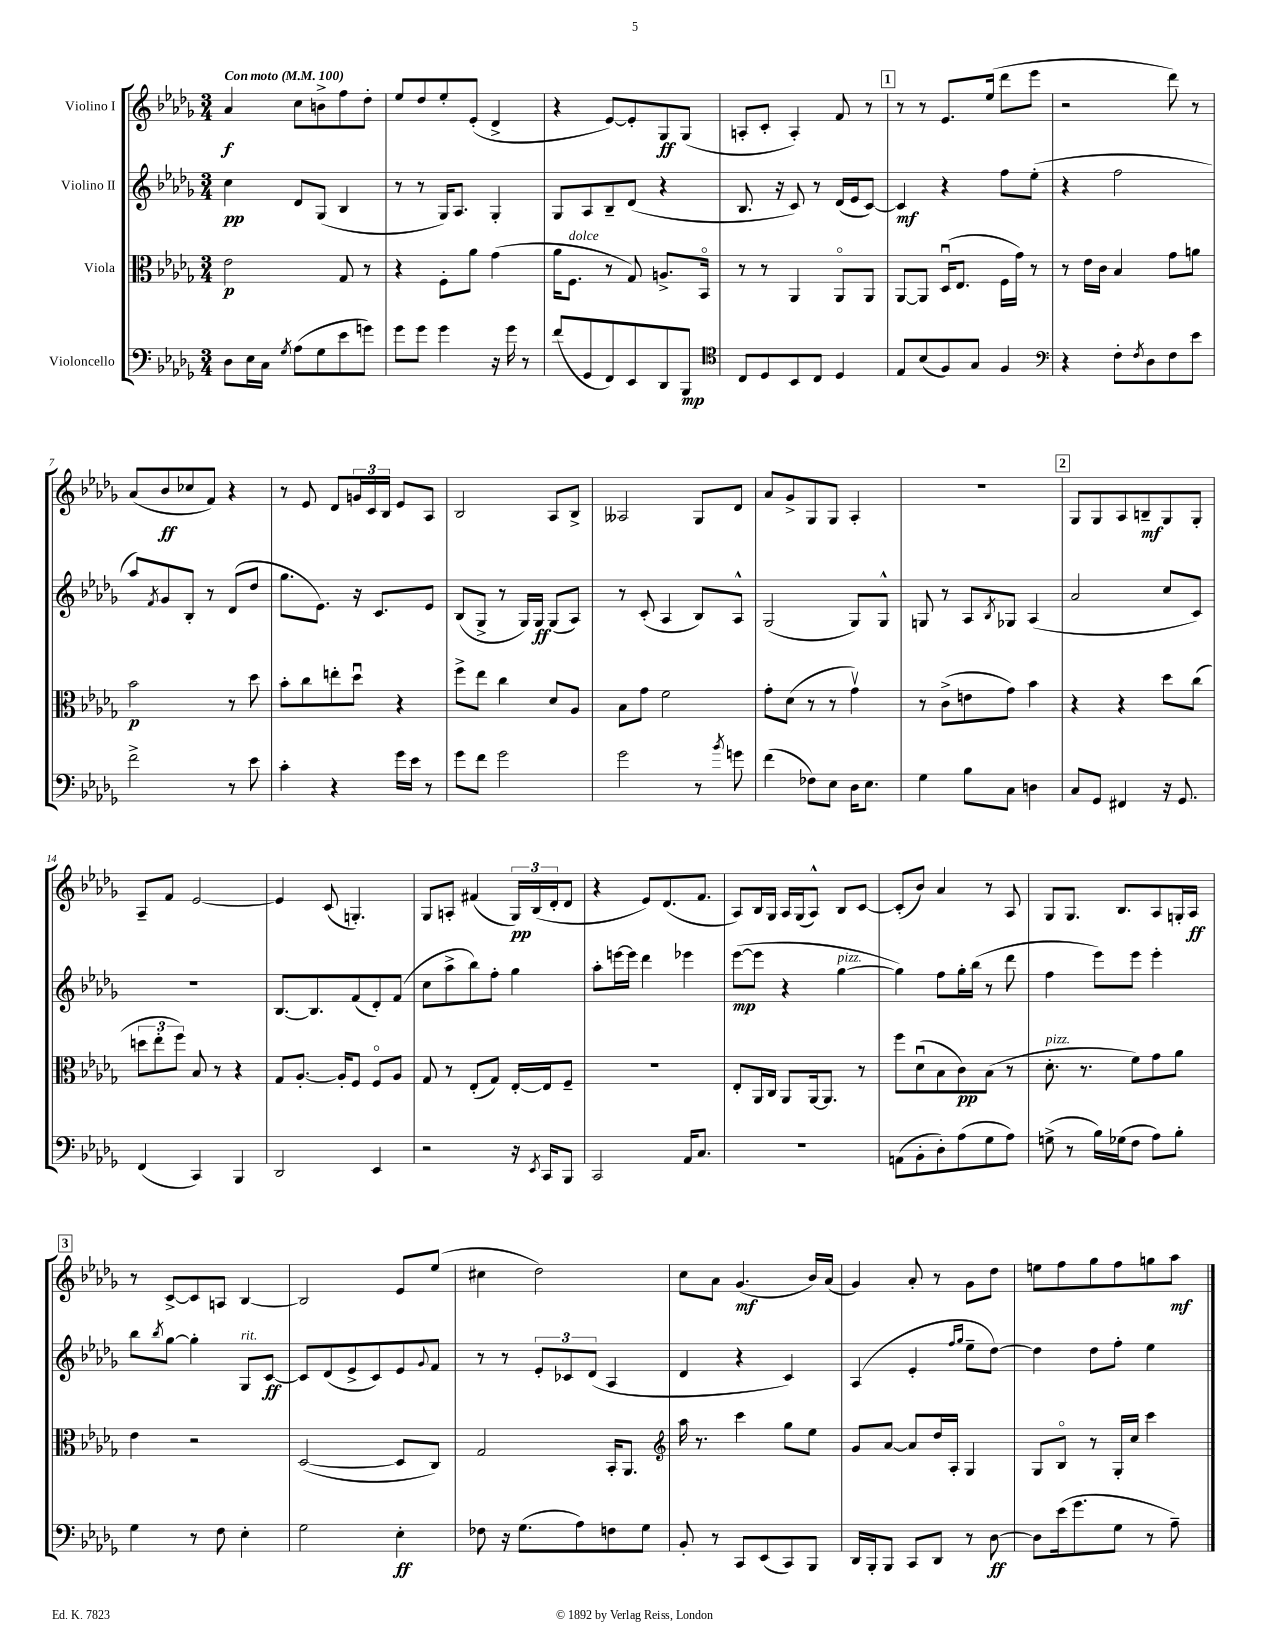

**kern	**dynam	**kern	**dynam	**kern	**dynam	**kern	**dynam
*part4	*part4	*part3	*part3	*part2	*part2	*part1	*part1
*staff4	*staff4	*staff3	*staff3	*staff2	*staff2	*staff1	*staff1
*I"Violoncello	*	*I"Viola	*	*I"Violino II	*	*I"Violino I	*
*clefF4	*	*clefC3	*	*clefG2	*	*clefG2	*
*k[b-e-a-d-g-]	*	*k[b-e-a-d-g-]	*	*k[b-e-a-d-g-]	*	*k[b-e-a-d-g-]	*
*M3/4	*	*M3/4	*	*M3/4	*	*M3/4	*
*MM100	*	*MM100	*	*MM100	*	*MM100	*
=1	=1	=1	=1	=1	=1	=1	=1
!	!	!	!	!	!	!LO:TX:a:B:t=Con moto	!
8D-\L	.	2e-\	p	4cc\	pp	4a-/	f
16E-\L	.	.	.	.	.	.	.
16C\JJ	.	.	.	.	.	.	.
8qG-/	.	.	.	.	.	.	.
(8A-\L	.	.	.	8d-/L	.	8cc\L	.
8G-\	.	.	.	(8G-/J	.	8bn^\	.
8e-\	.	8G-/	.	4B-/	.	8ff\	.
8gn\J)	.	8r	.	.	.	8dd-'\J	.
=2	=2	=2	=2	=2	=2	=2	=2
8g-\L	.	4r	.	8r	.	8ee-/L	.
8g-\J	.	.	.	8r	.	8dd-/	.
4g-\	.	8F'\L	.	16G-/KL)	.	8ee-'/	.
.	.	.	.	8.A-/J	.	.	.
.	.	8a-\J	.	.	.	(8e-'/J	.
16r	.	(4g-\	.	4G-'/	.	4d-^/	.
16g-\	.	.	.	.	.	.	.
8r	.	.	.	.	.	.	.
=3	=3	=3	=3	=3	=3	=3	=3
(8f/L	.	16a-\KL	.	8G-/L	.	4r	.
!	!	!LO:TX:a:i:t=dolce	!	!	!	!	!
.	.	8.F\J	.	.	.	.	.
8GG-/	.	.	.	8A-/	.	.	.
8FF/)	.	8r	.	8B-~/	.	[8e-/L)	.
8EE-/	.	8G-/)	.	(8d-/J	.	8e-'/]	.
8DD-/	.	8.An^/L	.	4r	.	8G-/	ff
8BBB-/J	mp	.	.	.	.	(8G-/J	.
.	.	16BB-/Jk	.	.	.	.	.
=4	=4	=4	=4	=4	=4	=4	=4
*clefC4	*	*	*	*	*	*	*
8C/L	.	8r	.	8.B-/	.	8An'/L	.
8D-/	.	8r	.	.	.	8c'/J	.
.	.	.	.	16r	.	.	.
8BB-/	.	4AA-/	.	8c/)	.	4A'/)	.
8C/J	.	.	.	8r	.	.	.
4D-/	.	8AA-/L	.	(16d-/LL	.	8f/	.
.	.	.	.	16e-/J	.	.	.
.	.	8AA-/J	.	[8c/J)	.	8r	.
!!LO:REH:place=s1:t=1
=5	=5	=5	=5	=5	=5	=5	=5
8E-/L	.	[8AA-/L	.	4c/]	mf	8r	.
(8B-/	.	8AA-/J]	.	.	.	8r	.
8F/)	.	(16D-u/KL	.	4r	.	8.e-/L	.
.	.	8.E-/J	.	.	.	.	.
8G-/J	.	.	.	.	.	.	.
.	.	.	.	.	.	(16ee-/Jk	.
4F/	.	16F\LL	.	8ff\L	.	8ddd-\L	.
.	.	16g-\JJ)	.	.	.	.	.
.	.	8r	.	(8ee-'\J	.	8eee-\J	.
=6	=6	=6	=6	=6	=6	=6	=6
*clefF4	*	*	*	*	*	*	*
4r	.	8r	.	4r	.	2r	.
.	.	16e-\LL	.	.	.	.	.
.	.	16c\JJ	.	.	.	.	.
8F'\L	.	4B-/	.	2ff\	.	.	.
8qF/	.	.	.	.	.	.	.
8D-\	.	.	.	.	.	.	.
8F\	.	8g-\L	.	.	.	8ddd-\)	.
8e-\J	.	8an\J	.	.	.	8r	.
!!LO:LB:g=z
=7	=7	=7	=7	=7	=7	=7	=7
2f^\	.	2b-\	p	8aa-/L)	.	(8a-/L	.
.	.	.	.	8qf/	.	.	.
.	.	.	.	8g-/	.	8b-/	ff
.	.	.	.	8B-'/J	.	8cc-X/	.
.	.	.	.	8r	.	8f/J)	.
8r	.	8r	.	(8d-/L	.	4r	.
8e-\	.	8dd-\	.	8dd-/J	.	.	.
=8	=8	=8	=8	=8	=8	=8	=8
4c'\	.	8b-'\L	.	8.gg-\L	.	8r	.
.	.	8cc\	.	.	.	8e-/	.
.	.	.	.	8.e-\J)	.	.	.
4r	.	8een'\	.	.	.	8d-/L	.
.	.	8dd-u\J	.	16r	.	24gn/L	.
.	.	.	.	.	.	24c/	.
.	.	.	.	8.c/L	.	.	.
.	.	.	.	.	.	24B-/JJ	.
16g-\LL	.	4r	.	.	.	8e-/L	.
16e-\JJ	.	.	.	.	.	.	.
8r	.	.	.	8e-/J	.	8A-/J	.
=9	=9	=9	=9	=9	=9	=9	=9
8g-\L	.	8ff^\L	.	(8B-/L	.	2B-/	.
8f\J	.	8ee-\J	.	8G-^/J	.	.	.
2g-\	.	4cc\	.	8r	.	.	.
.	.	.	.	16G-/LL)	.	.	.
.	.	.	.	16G-/JJ	ff	.	.
.	.	8d-/L	.	(8G-/L	.	8A-/L	.
.	.	8A-/J	.	8A-/J)	.	8B-^/J	.
=10	=10	=10	=10	=10	=10	=10	=10
2g-\	.	8B-\L	.	8r	.	2A--X/	.
.	.	8g-\J	.	(8c'/	.	.	.
.	.	2f\	.	4A-/	.	.	.
8r	.	.	.	8B-/L)	.	8G-/L	.
8qb-/	.	.	.	.	.	.	.
8gn\	.	.	.	8A-^^/J	.	8d-/J	.
=11	=11	=11	=11	=11	=11	=11	=11
(4f\	.	8g-'\L	.	(2G-/	.	8a-/L	.
.	.	(8d-\J	.	.	.	8g-^/	.
8F-X\L)	.	8r	.	.	.	8G-/	.
8E-\J	.	8r	.	.	.	8G-/J	.
16D-\KL	.	4g-v\)	.	8G-/L)	.	4A-'/	.
8.E-\J	.	.	.	.	.	.	.
.	.	.	.	8G-^^/J	.	.	.
=12	=12	=12	=12	=12	=12	=12	=12
4G-\	.	8r	.	8Gn/	.	2.r	.
.	.	(8c^\L	.	8r	.	.	.
8B-\L	.	8en\	.	8A-/L	.	.	.
.	.	.	.	8qB-/	.	.	.
8C\J	.	8g-\J)	.	8G-X/J	.	.	.
4Dn\	.	4b-\	.	(4A-/	.	.	.
!!LO:REH:place=s1:t=2
=13	=13	=13	=13	=13	=13	=13	=13
8C/L	.	4r	.	2a-/	.	8G-/L	.
8GG-/J	.	.	.	.	.	8G-/	.
4FF#X/	.	4r	.	.	.	8A-/	.
.	.	.	.	.	.	8Bn~/	mf
16r	.	8dd-\L	.	8cc/L	.	8G-/	.
8.GG-/	.	.	.	.	.	.	.
.	.	(8cc\J	.	8c/J)	.	8G-'/J	.
!!LO:LB:g=z
=14	=14	=14	=14	=14	=14	=14	=14
(4FF/	.	12ddn\L	.	2.r	.	8A-~/L	.
.	.	12ee-'\	.	.	.	.	.
.	.	.	.	.	.	8f/J	.
.	.	12ff\J)	.	.	.	.	.
4CC/)	.	8B-/	.	.	.	[2e-/	.
.	.	8r	.	.	.	.	.
4BBB-/	.	4r	.	.	.	.	.
=15	=15	=15	=15	=15	=15	=15	=15
2DD-/	.	8G-/L	.	[8.B-/L	.	4e-/]	.
.	.	[8.A-'/J	.	.	.	.	.
.	.	.	.	8.B-/]	.	.	.
.	.	.	.	.	.	(8c/	.
.	.	16A-'/KL]	.	.	.	.	.
.	.	8F/J	.	(8f/	.	4.Gn'/)	.
4EE-/	.	8F/L	.	8d-'/)	.	.	.
.	.	8A-/J	.	(8f/J	.	.	.
=16	=16	=16	=16	=16	=16	=16	=16
2r	.	8G-/	.	8cc\L	.	8G-/L	.
.	.	8r	.	8aa-^\	.	8An'/J	.
.	.	(8E-'/L	.	8bb-\)	.	(4f#X/	.
.	.	8G-/J)	.	8ff'\J	.	.	.
16r	.	[16E-'/LL	.	4gg-\	.	24G-/LL)	pp
.	.	.	.	.	.	(24B-/	.
8qEE-/	.	.	.	.	.	.	.
16CC/KL	.	16E-/J]	.	.	.	.	.
.	.	.	.	.	.	24d-'/J	.
8BBB-/J	.	8F~/J	.	.	.	8d-/J	.
=17	=17	=17	=17	=17	=17	=17	=17
2CC/	.	2.r	.	8aa-'\L	.	4r	.
.	.	.	.	[16eeen\L	.	.	.
.	.	.	.	16eee\JJ]	.	.	.
.	.	.	.	4ddd-\	.	8e-/L)	.
.	.	.	.	.	.	(8.d-/	.
16AA-/KL	.	.	.	4eee-X\	.	.	.
8.C/J	.	.	.	.	.	8.f/J	.
=18	=18	=18	=18	=18	=18	=18	=18
2.r	.	8E-'/L	.	([8eee-\L	mp	8A-/L)	.
.	.	16AA-/L	.	8eee-\J]	.	16B-/L	.
.	.	16C/JJ	.	.	.	16G-/JJ	.
.	.	8AA-/L	.	4r	.	16A-/LL	.
.	.	.	.	.	.	(16G-/J	.
.	.	[16AA-/k	.	.	.	8A-^^/J)	.
.	.	8.AA-/J]	.	.	.	.	.
!	!	!	!	!LO:TX:a:i:t=pizz.	!	!	!
.	.	.	.	[4gg-\	.	8B-/L	.
.	.	8r	.	.	.	[8c/J	.
=19	=19	=19	=19	=19	=19	=19	=19
(8AAn\L	.	8ff\L	.	4gg-\])	.	(8c'/L]	.
8BB-'\	.	(8d-u\	.	.	.	8b-/J)	.
8D-'\)	.	8B-\	.	8ff\L	.	4a-/	.
(8A-\	.	8c\)	pp	16gg-'\L	.	.	.
.	.	.	.	(16bb-\JJ	.	.	.
8G-\	.	(8B-\J	.	8r	.	8r	.
8A-\J)	.	8r	.	8ddd-\	.	8A-/	.
=20	=20	=20	=20	=20	=20	=20	=20
!	!	!LO:TX:a:i:t=pizz.	!	!	!	!	!
(8Gn^\	.	8.d-'\	.	4ff\	.	8G-/L	.
8r	.	.	.	.	.	8.G-/J	.
.	.	8.r	.	.	.	.	.
16B-\LL)	.	.	.	8eee-\L)	.	.	.
(16G-X\J	.	.	.	.	.	8.B-/L	.
8F\J	.	8f\L)	.	8eee-\J	.	.	.
8A-\L)	.	8g-\	.	4eee-'\	.	8A-/	.
8B-'\J	.	8a-\J	.	.	.	16Gn'/L	.
.	.	.	.	.	.	16A-/JJ	ff
!!LO:LB:g=z
!!LO:REH:place=s1:t=3
=21	=21	=21	=21	=21	=21	=21	=21
4G-\	.	4e-\	.	8bb-\L	.	8r	.
.	.	.	.	8qbb-/	.	.	.
.	.	.	.	[8gg-\J	.	[8c^/L	.
8r	.	2r	.	4gg-'\]	.	8c/]	.
8F\	.	.	.	.	.	8An/J	.
!	!	!	!	!LO:TX:a:i:t=rit.	!	!	!
4E-'\	.	.	.	8G-/L	.	[4B-/	.
.	.	.	.	[8c/J	ff	.	.
=22	=22	=22	=22	=22	=22	=22	=22
2G-\	.	([2D-/	.	8c/L]	.	2B-/]	.
.	.	.	.	(8d-/	.	.	.
.	.	.	.	8e-^/	.	.	.
.	.	.	.	8c/)	.	.	.
4E-'\	ff	8D-/L]	.	8e-/	.	8e-/L	.
.	.	.	.	8qqg-/	.	.	.
.	.	8C/J)	.	8f/J	.	(8ee-/J	.
=23	=23	=23	=23	=23	=23	=23	=23
8F-X\	.	2G-/	.	8r	.	4cc#X\	.
16r	.	.	.	8r	.	.	.
(8.G-\L	.	.	.	.	.	.	.
.	.	.	.	12e-'/L	.	2dd-\)	.
.	.	.	.	12c-X/	.	.	.
8A-\)	.	.	.	.	.	.	.
.	.	.	.	(12d-/J	.	.	.
8Fn\	.	16BB-'/KL	.	4A-/	.	.	.
.	.	8.AA-/J	.	.	.	.	.
8G-\J	.	.	.	.	.	.	.
=24	=24	=24	=24	=24	=24	=24	=24
*	*	*clefG2	*	*	*	*	*
8BB-'/	.	16aa-\	.	4d-/	.	8cc\L	.
.	.	8.r	.	.	.	.	.
8r	.	.	.	.	.	8a-\J	.
8CC/L	.	4ccc\	.	4r	.	(4.g-/	mf
(8EE-/	.	.	.	.	.	.	.
8CC/)	.	8gg-\L	.	4c/)	.	.	.
8BBB-/J	.	8ee-\J	.	.	.	16b-/LL)	.
.	.	.	.	.	.	(16a-/JJ	.
=25	=25	=25	=25	=25	=25	=25	=25
16DD-/LL	.	8g-/L	.	(4A-/	.	4g-/)	.
16BBB-'/J	.	.	.	.	.	.	.
8BBB-/J	.	[8a-/J	.	.	.	.	.
8CC/L	.	8a-/L]	.	4e-'/	.	8a-'/	.
8DD-/J	.	16dd-/L	.	.	.	8r	.
.	.	16A-'/JJ	.	.	.	.	.
.	.	.	.	16qqff/LL	.	.	.
.	.	.	.	16qqgg-/JJ	.	.	.
8r	.	4G-/	.	8ee-~\L	.	8g-\L	.
[8D-\	ff	.	.	[8dd-\J)	.	8dd-\J	.
=26	=26	=26	=26	=26	=26	=26	=26
8D-\L]	.	8G-/L	.	4dd-\]	.	8een\L	.
(16e-\k	.	8B-/J	.	.	.	8ff\	.
8.g-\	.	.	.	.	.	.	.
.	.	8r	.	8dd-\L	.	8gg-\	.
8G-\J	.	16G-'/LL	.	8ff'\J	.	8ff\	.
.	.	16cc/JJ	.	.	.	.	.
8r	.	4ccc\	.	4ee-\	.	8ggn\	.
8A-~\)	.	.	.	.	.	8aa-\J	mf
==	==	==	==	==	==	==	==
*-	*-	*-	*-	*-	*-	*-	*-
